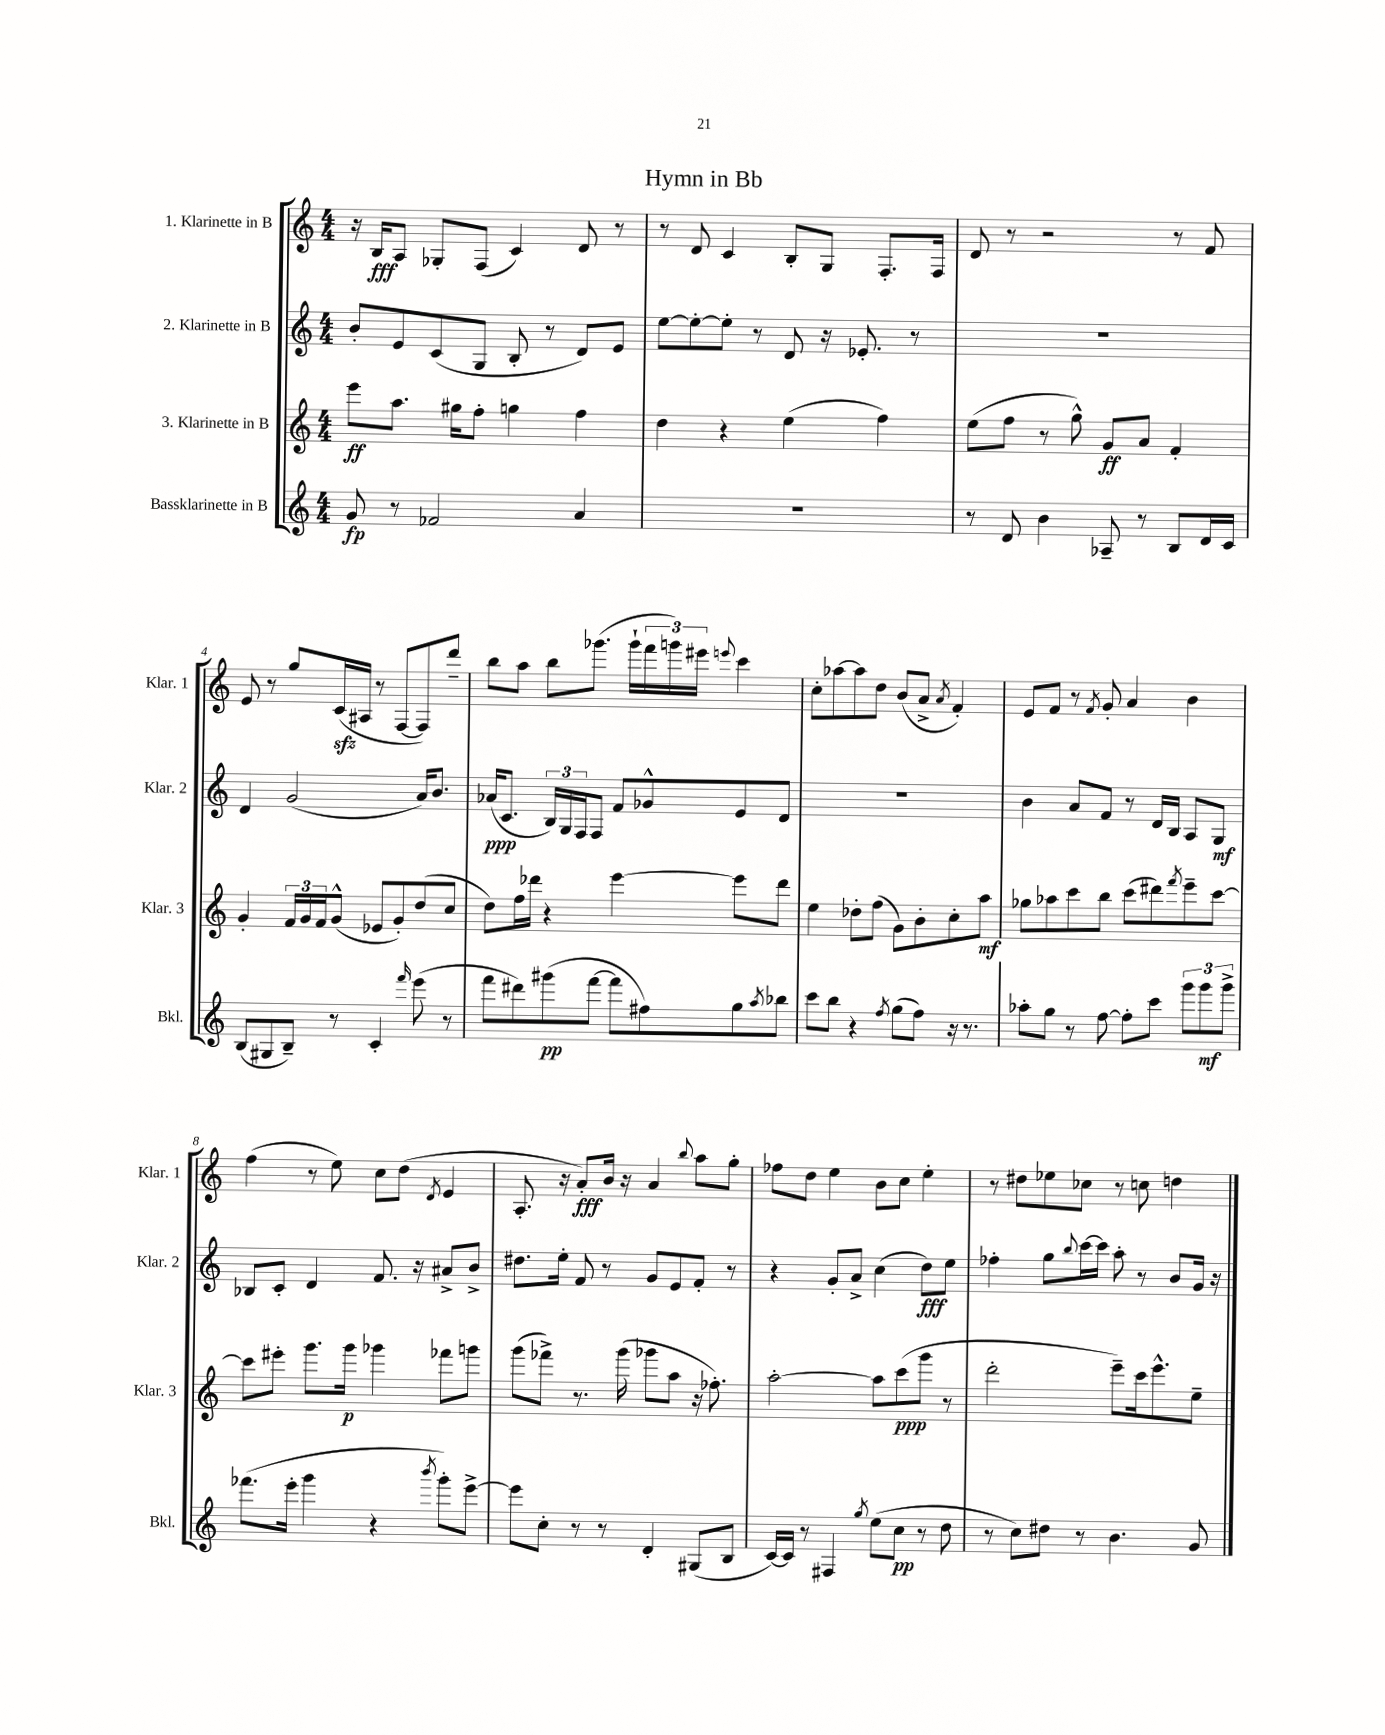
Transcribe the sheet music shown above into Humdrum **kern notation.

**kern	**dynam	**kern	**dynam	**kern	**dynam	**kern	**dynam
*part4	*part4	*part3	*part3	*part2	*part2	*part1	*part1
*staff4	*staff4	*staff3	*staff3	*staff2	*staff2	*staff1	*staff1
*I"Bassklarinette in B	*	*I"3. Klarinette in B	*	*I"2. Klarinette in B	*	*I"1. Klarinette in B	*
*I'Bkl.	*	*I'Klar. 3	*	*I'Klar. 2	*	*I'Klar. 1	*
*clefG2	*	*clefG2	*	*clefG2	*	*clefG2	*
*k[]	*	*k[]	*	*k[]	*	*k[]	*
*M4/4	*	*M4/4	*	*M4/4	*	*M4/4	*
=1	=1	=1	=1	=1	=1	=1	=1
8g/	fp	8eee\L	ff	8b'/L	.	16r	.
.	.	.	.	.	.	16B/KL	fff
8r	.	8.aa\J	.	8e/	.	8A/J	.
2f-X/	.	.	.	(8c/	.	8G-X'/L	.
.	.	16gg#X\KL	.	.	.	.	.
.	.	8ff'\J	.	8G/J	.	(8F/J	.
.	.	4ggn\	.	8B'/	.	4c/)	.
.	.	.	.	8r	.	.	.
4a/	.	4ff\	.	8d/L)	.	8d/	.
.	.	.	.	8e/J	.	8r	.
=2	=2	=2	=2	=2	=2	=2	=2
1r	.	4dd\	.	[8ee\L	.	8r	.
.	.	.	.	8ee'\_	.	8d/	.
.	.	4r	.	8ee'\J]	.	4c/	.
.	.	.	.	8r	.	.	.
.	.	(4ee\	.	8d/	.	8B'/L	.
.	.	.	.	16r	.	8G/J	.
.	.	.	.	8.e-X'/	.	.	.
.	.	4ff\)	.	.	.	8.F'/L	.
.	.	.	.	8r	.	.	.
.	.	.	.	.	.	16F/Jk	.
=3	=3	=3	=3	=3	=3	=3	=3
8r	.	(8ee\L	.	1r	.	8d/	.
8d/	.	8ff\J	.	.	.	8r	.
4b\	.	8r	.	.	.	2r	.
.	.	8gg^^\)	.	.	.	.	.
8A-X~/	.	8g/L	ff	.	.	.	.
8r	.	8a/J	.	.	.	.	.
8B/L	.	4f'/	.	.	.	8r	.
16d/L	.	.	.	.	.	8f/	.
16c/JJ	.	.	.	.	.	.	.
!!LO:LB:g=z
=4	=4	=4	=4	=4	=4	=4	=4
(8B/L	.	4g'/	.	4d/	.	8e/	.
8G#X/	.	.	.	.	.	8r	.
8B~/J)	.	24f/LL	.	(2g/	.	8gg/L	.
.	.	24g/	.	.	.	.	.
.	.	24f/J	.	.	.	.	.
8r	.	(8g^^/J	.	.	.	(16czz/L	.
.	.	.	.	.	.	16A#X/JJ	.
4c'/	.	8e-X/L	.	.	.	8r	.
.	.	8g'/)	.	.	.	[8F/L	.
16qqfff/	.	.	.	.	.	.	.
(8eee\	.	(8dd/	.	16a/KL)	.	8F/])	.
.	.	.	.	8.b/J	.	.	.
8r	.	8cc/J	.	.	.	8ddd~/J	.
=5	=5	=5	=5	=5	=5	=5	=5
8fff\L	.	8dd\L)	.	(16a-X/KL	ppp	8bb\L	.
.	.	.	.	8.c/J	.	.	.
8ddd#X\)	.	16ff\L	.	.	.	8aa\J	.
.	.	16ddd-X\JJ	.	.	.	.	.
(8ggg#X\	pp	4r	.	24B/LL)	.	8bb\L	.
.	.	.	.	24G/	.	.	.
.	.	.	.	24F/J	.	.	.
[8fff\J	.	.	.	8F/J	.	(8.ggg-X\J	.
8fff\L]	.	[4eee\	.	8f/L	.	.	.
.	.	.	.	.	.	16ggg-`\LL	.
8ff#X\)	.	.	.	8g-X^^/	.	24fff\	.
.	.	.	.	.	.	24gggn\)	.
.	.	.	.	.	.	24eee#X\JJ	.
.	.	.	.	.	.	8qqeeen/	.
8gg\	.	8eee\L]	.	8e/	.	4ccc\	.
8qaa/	.	.	.	.	.	.	.
8bb-X\J	.	8ddd-\J	.	8d/J	.	.	.
=6	=6	=6	=6	=6	=6	=6	=6
8ccc\L	.	4ee\	.	1r	.	8cc'\L	.
8bb\J	.	.	.	.	.	[8aa-X\	.
4r	.	8dd-X'\L	.	.	.	8aa-\]	.
.	.	(8ff\J	.	.	.	8dd\J	.
8qff/	.	.	.	.	.	.	.
(8gg\L	.	8g\L)	.	.	.	(8b/L	.
8ff\J)	.	8b'\	.	.	.	8a^/J	.
.	.	.	.	.	.	8qa/	.
16r	.	8cc'\	.	.	.	4f'/)	.
8.r	.	.	.	.	.	.	.
.	.	8aa\J	mf	.	.	.	.
=7	=7	=7	=7	=7	=7	=7	=7
8aa-X'\L	.	8gg-X\L	.	4b\	.	8e/L	.
8gg\J	.	8aa-X\	.	.	.	8f/J	.
8r	.	8ccc\	.	8a/L	.	8r	.
.	.	.	.	.	.	8qf/	.
[8ff\	.	8bb\J	.	8f/J	.	8g'/	.
8ff'\L]	.	(8ccc\L	.	8r	.	4a/	.
8ccc\J	.	8ddd#X\)	.	16d/LL	.	.	.
.	.	.	.	16B/JJ	.	.	.
.	.	8qfff/	.	.	.	.	.
12ggg\L	.	8eee~\	.	8A/L	.	4b\	.
12ggg\	mf	.	.	.	.	.	.
.	.	[8ccc\J	.	8G/J	mf	.	.
12ggg^\J	.	.	.	.	.	.	.
!!LO:LB:g=z
=8	=8	=8	=8	=8	=8	=8	=8
(8.fff-X\L	.	8ccc\L]	.	8B-X/L	.	(4ff\	.
.	.	8eee#X'\J	.	8c'/J	.	.	.
16eee'\Jk	.	.	.	.	.	.	.
4ggg\	.	8.ggg\L	.	4d/	.	8r	.
.	.	.	.	.	.	8ee\)	.
.	.	16ggg\Jk	p	.	.	.	.
4r	.	4ggg-X\	.	8.f/	.	8cc\L	.
.	.	.	.	.	.	(8dd\J	.
.	.	.	.	16r	.	.	.
8qbbb/	.	.	.	.	.	8qd/	.
8ggg'\L)	.	8fff-X\L	.	8a#X^/L	.	4e/	.
[8eee^\J	.	8gggn\J	.	8b^/J	.	.	.
=9	=9	=9	=9	=9	=9	=9	=9
8eee\L]	.	(8ggg\L	.	8.dd#X\L	.	8.A'/	.
8cc'\J	.	8fff-X^\J)	.	.	.	.	.
.	.	.	.	16ee'\Jk	.	16r	.
8r	.	8.r	.	8f/	.	8a'/L)	fff
8r	.	.	.	8r	.	16b/Jk	.
.	.	(16ggg\	.	.	.	16r	.
4d'/	.	8ggg-X\L	.	8g/L	.	4a/	.
.	.	8aa\J	.	8e/	.	.	.
.	.	.	.	.	.	8qqbb/	.
(8G#X/L	.	16r	.	8f'/J	.	8aa\L	.
.	.	8.ff-X'\)	.	.	.	.	.
8B/J	.	.	.	8r	.	8gg'\J	.
=10	=10	=10	=10	=10	=10	=10	=10
[16c/LL)	.	[2aa'\	.	4r	.	8ff-X\L	.
16c/JJ]	.	.	.	.	.	.	.
8r	.	.	.	.	.	8dd\J	.
4F#X/	.	.	.	8g'/L	.	4ee\	.
.	.	.	.	8a^/J	.	.	.
8qgg/	.	.	.	.	.	.	.
(8ee\L	.	8aa\L]	.	(4cc\	.	8b\L	.
8cc\J	pp	(8ccc\	ppp	.	.	8cc\J	.
8r	.	8ggg\J	.	8dd\L)	fff	4ee'\	.
8dd\	.	8r	.	8ee\J	.	.	.
=11	=11	=11	=11	=11	=11	=11	=11
8r	.	2ddd'\	.	4ff-X'\	.	8r	.
8cc\L)	.	.	.	.	.	8dd#X\L	.
8dd#X\J	.	.	.	8gg\L	.	8ee-X\	.
.	.	.	.	8qqbb/	.	.	.
8r	.	.	.	[16ccc\L	.	8cc-X\J	.
.	.	.	.	16ccc\JJ]	.	.	.
4.b\	.	8eee~\L)	.	8aa'\	.	8r	.
.	.	16ccc\k	.	8r	.	8ccn\	.
.	.	8.eee^^\	.	.	.	.	.
.	.	.	.	8b/L	.	4ddn\	.
8g/	.	8ee~\J	.	16g/Jk	.	.	.
.	.	.	.	16r	.	.	.
==	==	==	==	==	==	==	==
*-	*-	*-	*-	*-	*-	*-	*-
